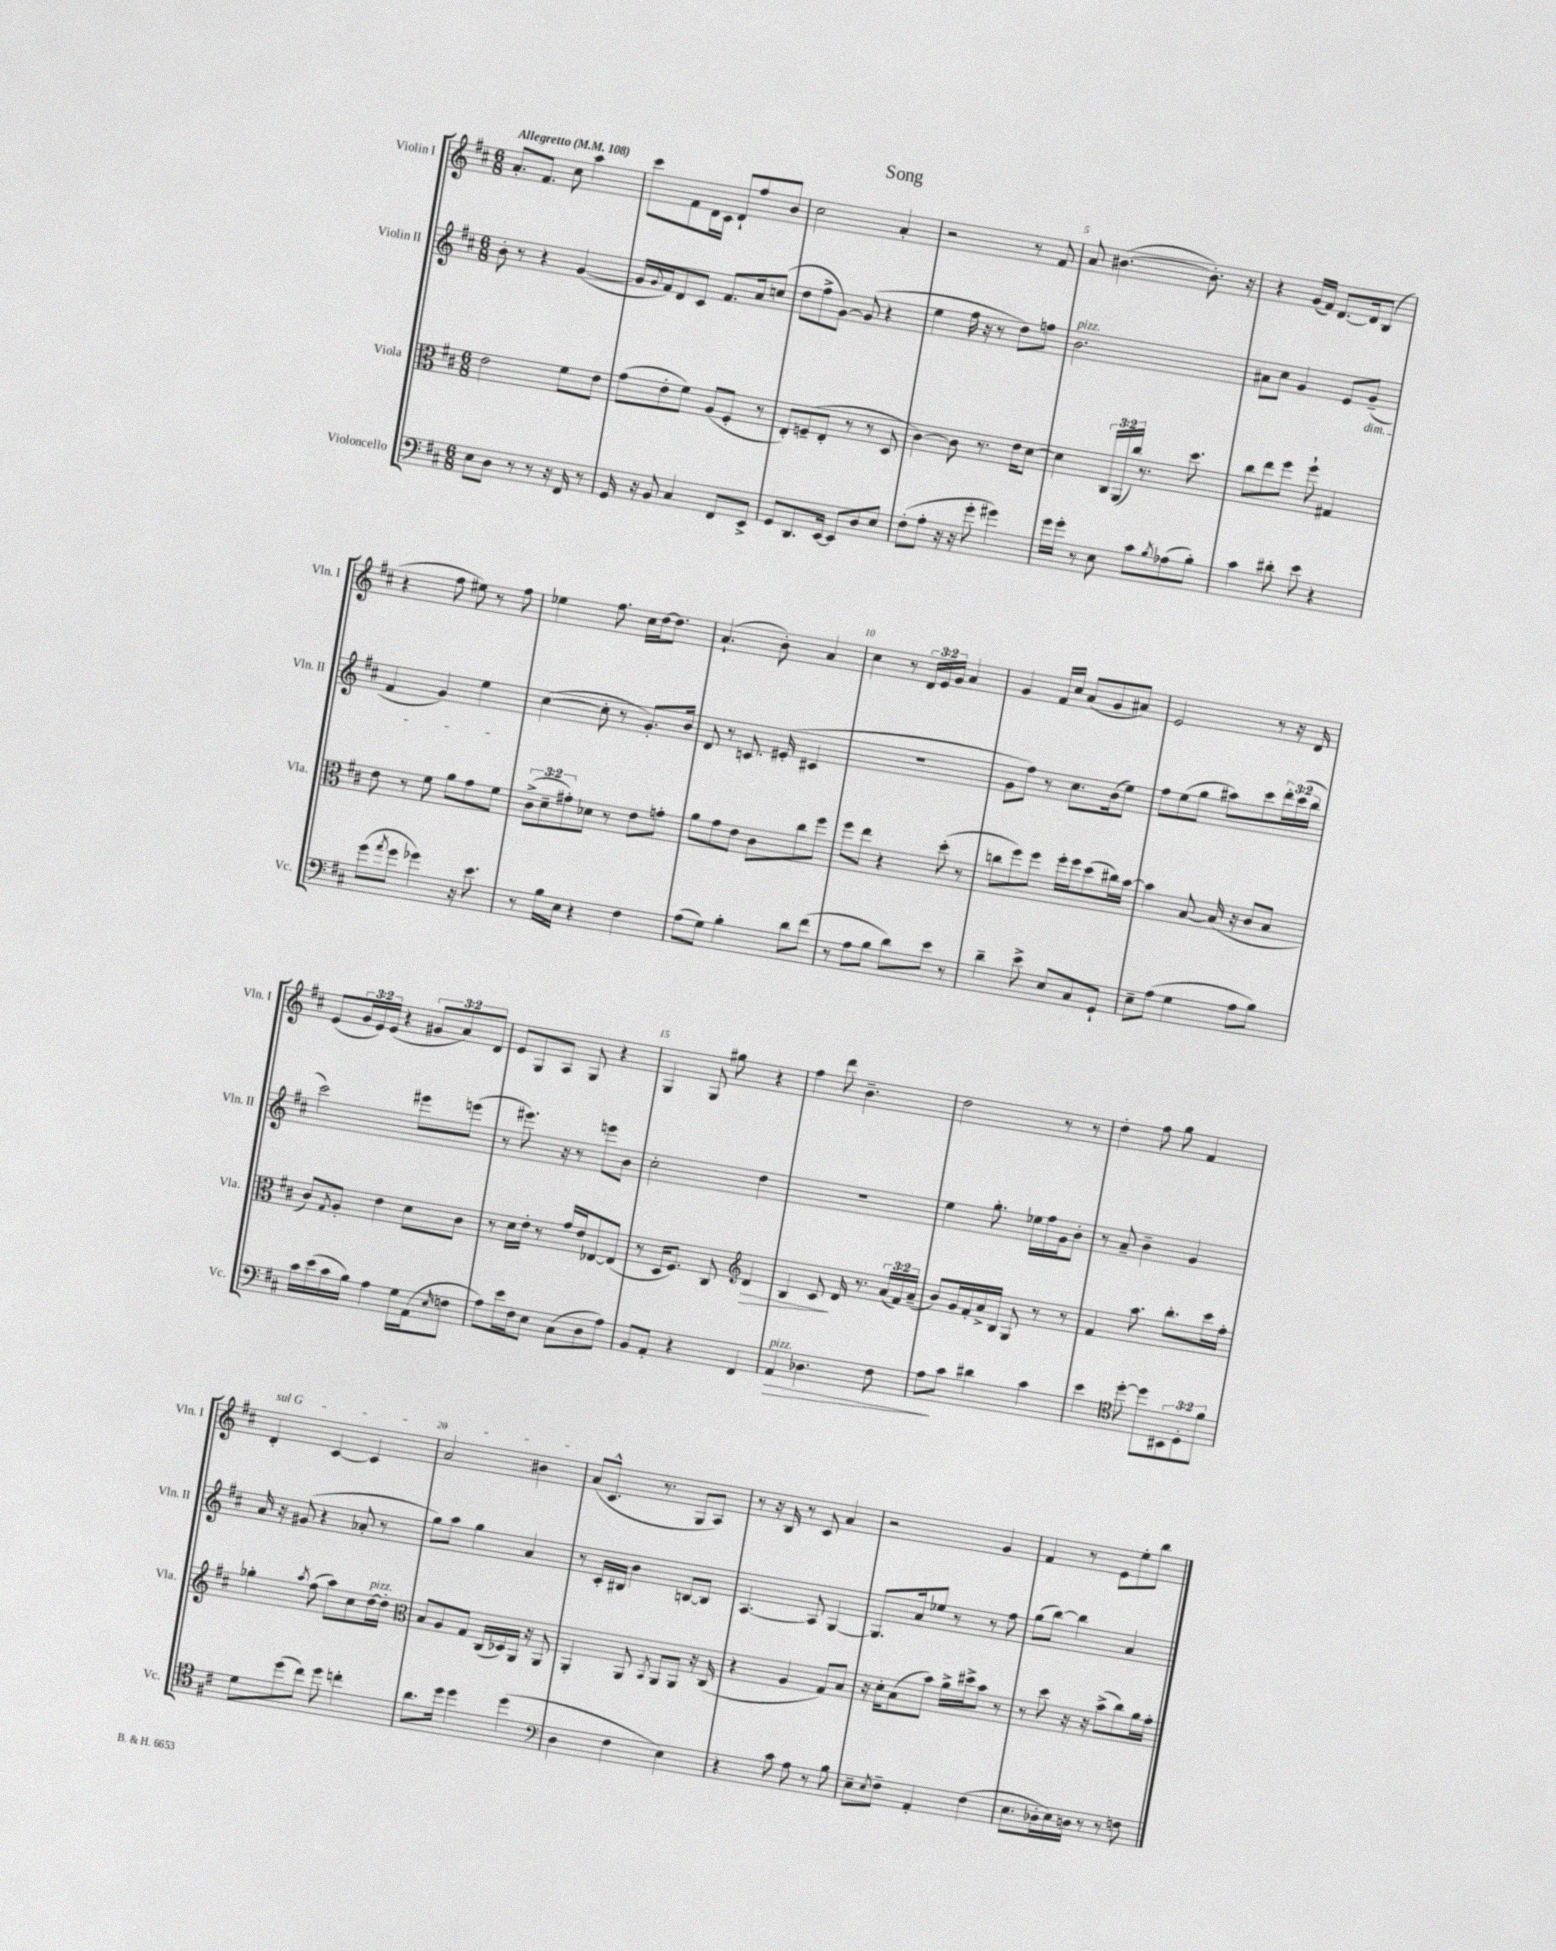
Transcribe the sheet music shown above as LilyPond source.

\header { title = "Song" }
<<
\new StaffGroup <<
\new Staff = "s0" \with { instrumentName = "Violin I" shortInstrumentName = "Vln. I" } {
    \clef treble \key d \major \numericTimeSignature \time 6/8 \override Staff.TupletNumber.text = #tuplet-number::calc-fraction-text \tempo "Allegretto" 4 = 108
    a'8.-. fis'8. cis''8 a''4 |
    cis'''8 fis'8 d'16 cis'16 d'8-! fis''8 b'8 |
    cis''2 a'4-. |
    r2 r8 fis'8 |
    a'8 bis'4.~( bis'8.-.) r16 |
    r4 g'16( fis'16) d'8.~ d'16 b8( |
    r4 fis''8 eis''8) r8 fis''8 |
    ees''4 fis''8. cis''16 d''16~ d''8. |
    a'4.-!( b'8-.) a'4 |
    cis''4 r8 \tuplet 3/2 { d'16 e'16 g'16 } a'4 |
    g'4 fis'16 cis''16 a'8( g'8 ais'8) |
    e'2 r8 r16 d'16 |
    e'8( \tuplet 3/2 { g'16 e'16) e'16( } r4 \tuplet 3/2 { gis'8 a'8) d'8 } |
    e'8 g8 a8 g8 r4 |
    g4 g8 gis''8 r4 |
    fis''4 d'''8 b'4.-- |
    d''2 r8 r8 |
    d''4-. fis''8 g''8 fis'4 |
    \once \override TextSpanner.bound-details.left.text = \markup { \italic "sul G" } d'4-.\startTextSpan cis'4~ cis'4 |
    a'2 bis'4\stopTextSpan |
    a'8( cis'8.-^ r8. g8 a8) |
    r8 r16 b16 r8 cis'8 a'4 |
    r2 g'4 |
    fis'4 r8 e'8 e''8-. b''8 \bar "|." |
}
\new Staff = "s1" \with { instrumentName = "Violin II" shortInstrumentName = "Vln. II" } {
    \clef treble \key d \major \numericTimeSignature \time 6/8 \override Staff.TupletNumber.text = #tuplet-number::calc-fraction-text
    b'8-. r8 r4 g'4~( |
    g'16 \appoggiatura { g'8 } fis'16) d'8 cis'8 fis'8. a'16 c''8( |
    d''8 fis''8-> g'8~) g'8( r4 |
    e''4 fis''16 r16 r8 d''8) f''8 |
    b'2.^\markup { \italic "pizz." } |
    ais'8 cis''8 g'4 e'8 g'8--\dim( |
    fis'4 g'4) e''4\! |
    cis''4~( cis''8-. r8 g'8.-.) b'16 |
    d'8 r8 c'8. eis'16-.( cis'4 |
    r2. |
    g'8 fis''8) r8 cis''8. b'16( e''8) |
    fis''8 e''8( g''8 ais''8) cis'''8 \tuplet 3/2 { d'''16-. cis'''16( b''16 } |
    cis'''2) eis'''8 e'''8( |
    r8 eis'''8.) r16 r8 e'''8 b'8 |
    cis''2-. d''4 |
    R2. |
    e''4 g''8.-. ees''16 fis''16 g'16 b'8-. |
    r8 a'8-- b'4-- g'4 |
    a'16 r16 gis'8( r4 aes'8-. r8 |
    g''8) a''8 g''4 a'4 |
    r8 cis'16-. bis16 b'4 b8~ b8 |
    a4.~ a8 g4~ |
    g8. a'16 ees''8 r8 r8 fis''8 |
    g''8( b''8~) b''4 a'4 \bar "|." |
}
\new Staff = "s2" \with { instrumentName = "Viola" shortInstrumentName = "Vla." } {
    \clef alto \key d \major \numericTimeSignature \time 6/8 \override Staff.TupletNumber.text = #tuplet-number::calc-fraction-text
    e'2 fis'8 e'8 |
    g'8( e'8-. fis'8) a8( fis8-. r8 |
    e8-.) f8--( e8-. r8 r8 d8 |
    cis'4~) cis'8 r8. e'16 d'8~ |
    d'4 \tuplet 3/2 { cis16 a,16( cis''16) } r8. d''8. |
    cis''8 e''8 fis''8 fis''8-! gis4 |
    e'8 r8 fis'8 a'8 g'8 fis'8 |
    \tuplet 3/2 { cis'8->( d'8-- gis'8-.) } des'8 r8 e'8 g'8-. |
    a'8 g'8 e'8 cis'8 cis''8 fis''8 |
    fis''8 e''8 r4 d''8-.( r8 |
    c''8 fis''8) fis''8 fis''16-. fis''16 d''8( cis''16) b'16~ |
    b'4 b8~ b16( r16 cis'8 b8 |
    cis'8) \acciaccatura { g8 } a8-. e'4 d'8 cis'8 |
    r8 d'16 e'16-. r8 g'16 e'16 ees8~ ees8( |
    r8 d16 fis8.) cis8 \clef treble d'4\> |
    b4 cis'8\! d'16 r8. \tuplet 3/2 { a'16( fis'16) a'16--( } |
    b'8) g'16 fis'16-. a'16-> b16 g8 r8 r8 |
    fis'4 a''8. b''8.-. cis'''16 fis''16-. |
    ges''4-. \acciaccatura { a''8 } fis''8( a''8) cis''8 d''16~^\markup { \italic "pizz." } d''16-. |
    \clef alto b8 a8 g8 cis16( des16) a,16 r16 a,8 |
    a,4-. a,8 \acciaccatura { b,8 } a,8 a,8 r16 cis16( |
    r4 a4 g8) b8 |
    r16 d'16-. b8( b'8) a'16-> dis''16-> b'8 r8 |
    r8 d''8 r16 r16 b'8->( cis''8) a'16 g'16-. \bar "|." |
}
\new Staff = "s3" \with { instrumentName = "Violoncello" shortInstrumentName = "Vc." } {
    \clef bass \key d \major \numericTimeSignature \time 6/8 \override Staff.TupletNumber.text = #tuplet-number::calc-fraction-text
    e8 d8 r8 r8 r16 fis,16 r8 |
    g,16 r16 b,8 cis4 fis,8 e,8-> |
    g,8 d,8. e,16~ e,8 d8 e8 |
    fis8-.( a8-. r16 r16 g'8-. gis'4) |
    g'16 g'16-. r8 e8 cis'8 \acciaccatura { b8 } aes8( b8-.) |
    cis'4 dis'8-. e'8 r4 |
    g'8( \acciaccatura { a'8 } g'8 ges'4) r16 e'8. |
    r8 b16 e16 r4 fis4 |
    a8( g8) b4-. d'8 fis'8( |
    r8 a8 b8 d'8) e'8 r8 |
    d'4-- e'8-> e8 cis8 g,8-! |
    e8-- a8( g4 a8 b8) |
    cis'16 e'16( cis'16 b16) a4 g16 a,16( \grace { e16 } f8 |
    a8) e'16 fis16 e8 cis8( d8 a8) |
    b,8 a,8-. r4 fis,4 |
    a,4\>^\markup { \italic "pizz." } des4. fis8 |
    a8\! cis'8 dis'4 cis'4 |
    e'4 \clef tenor d''8~-. d''8 \tuplet 3/2 { bis,8 d8-. fis'8 } |
    d'8 d''8( cis''8) d''8 c''4-. |
    a'8. d''16 d''4 d''4( |
    \clef bass d4 fis4 e4) |
    r4 cis'8 a8 r8 b8 |
    e8-- \acciaccatura { e8 } fis8-- a,4-. fis4( |
    e8. des16-. e16) d16 r8 r8 f8 \bar "|." |
}
>>
>>
\layout { \context { \Score \override BarNumber.break-visibility = ##(#f #t #t) barNumberVisibility = #(every-nth-bar-number-visible 5) } }
